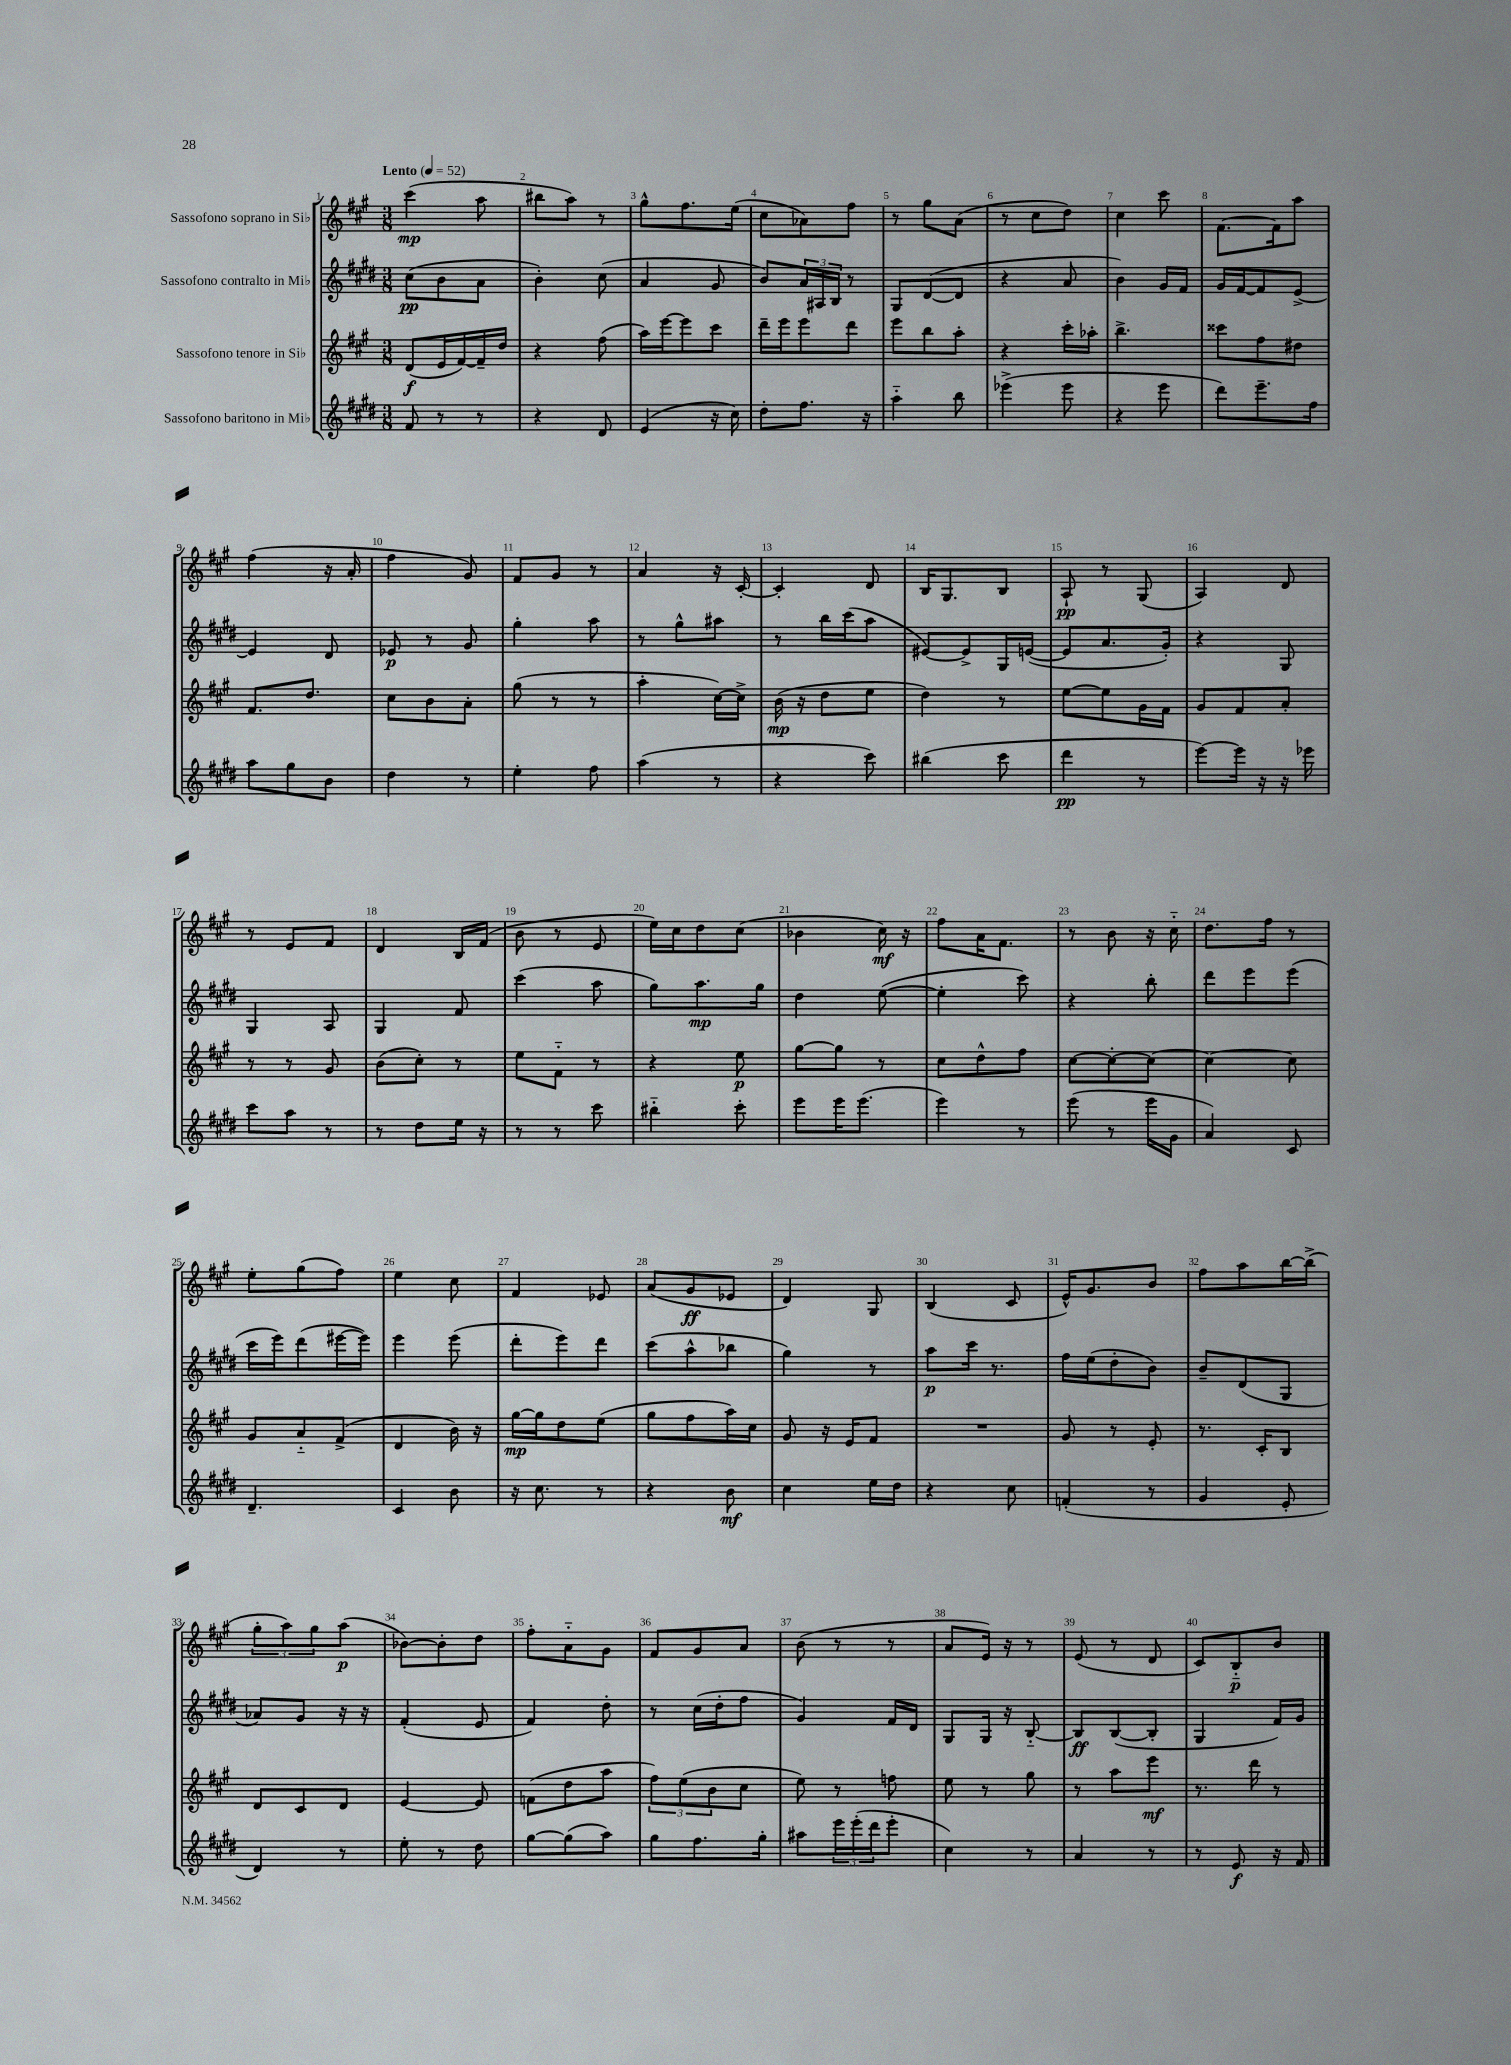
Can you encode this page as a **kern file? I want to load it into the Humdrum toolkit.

**kern	**dynam	**kern	**dynam	**kern	**dynam	**kern	**dynam
*part4	*part4	*part3	*part3	*part2	*part2	*part1	*part1
*staff4	*staff4	*staff3	*staff3	*staff2	*staff2	*staff1	*staff1
*I"Sassofono baritono in Mi♭	*	*I"Sassofono tenore in Si♭	*	*I"Sassofono contralto in Mi♭	*	*I"Sassofono soprano in Si♭	*
*clefG2	*	*clefG2	*	*clefG2	*	*clefG2	*
*k[f#c#g#d#]	*	*k[f#c#g#]	*	*k[f#c#g#d#]	*	*k[f#c#g#]	*
*M3/8	*	*M3/8	*	*M3/8	*	*M3/8	*
*MM52	*	*MM52	*	*MM52	*	*MM52	*
=1	=1	=1	=1	=1	=1	=1	=1
!	!	!	!	!	!	!LO:TX:a:B:t=Lento	!
8f#/	.	(8d/L	f	(8cc#\L	pp	(4ccc#\	mp
8r	.	16e/L	.	8b\	.	.	.
.	.	[16f#/)	.	.	.	.	.
8r	.	16f#~/]	.	8a\J	.	8aa\	.
.	.	16dd/JJ	.	.	.	.	.
=2	=2	=2	=2	=2	=2	=2	=2
4r	.	4r	.	4b'\)	.	8bb#X\L	.
.	.	.	.	.	.	8aa\J)	.
8d#/	.	(8ff#\	.	(8cc#\	.	8r	.
=3	=3	=3	=3	=3	=3	=3	=3
(4e/	.	16aa\LL)	.	4a/	.	8gg#^^\L	.
.	.	[16eee\J	.	.	.	.	.
.	.	8eee\]	.	.	.	8.ff#\	.
16r	.	8ccc#\J	.	8g#/	.	.	.
16cc#\)	.	.	.	.	.	(16ee\Jk	.
=4	=4	=4	=4	=4	=4	=4	=4
8dd#'\L	.	16ddd~\LL	.	8b/L)	.	8cc#\L	.
.	.	16eee\J	.	.	.	.	.
8.ff#\J	.	8eee\	.	24a/L	.	8a-X\)	.
.	.	.	.	24A#X/	.	.	.
.	.	.	.	24B/JJ	.	.	.
.	.	8ddd\J	.	8r	.	8ff#\J	.
16r	.	.	.	.	.	.	.
=5	=5	=5	=5	=5	=5	=5	=5
4aa\	.	8eee\L	.	8G#/L	.	8r	.
.	.	8bb\	.	([8d#/	.	8gg#\L	.
8bb\	.	8aa'\J	.	8d#/J]	.	(8a\J	.
=6	=6	=6	=6	=6	=6	=6	=6
(4eee-X^\	.	4r	.	4r	.	8r	.
.	.	.	.	.	.	8cc#\L	.
8eee-\	.	16ccc#'\LL	.	8a/	.	8dd\J)	.
.	.	16aa-X'\JJ	.	.	.	.	.
=7	=7	=7	=7	=7	=7	=7	=7
4r	.	4.bb^\	.	4b\)	.	4cc#\	.
8eee\	.	.	.	16g#/LL	.	8ccc#\	.
.	.	.	.	16f#/JJ	.	.	.
=8	=8	=8	=8	=8	=8	=8	=8
8ddd#\L)	.	8ccc##X\L	.	16g#/LL	.	[8.f#\L	.
.	.	.	.	[16f#/J	.	.	.
8.eee~\	.	8ff#\	.	8f#/]	.	.	.
.	.	.	.	.	.	16f#\k]	.
.	.	8dd#X\J	.	[8e^/J	.	8aa\J	.
16ff#\Jk	.	.	.	.	.	.	.
!!LO:LB:g=z
=9	=9	=9	=9	=9	=9	=9	=9
8aa\L	.	8.f#/L	.	4e/]	.	(4ff#\	.
8gg#\	.	.	.	.	.	.	.
.	.	8.dd/J	.	.	.	.	.
8b\J	.	.	.	8d#/	.	16r	.
.	.	.	.	.	.	16a'/	.
=10	=10	=10	=10	=10	=10	=10	=10
4dd#\	.	8cc#\L	.	8e-X/	p	4ff#\	.
.	.	8b\	.	8r	.	.	.
8r	.	8a'\J	.	8g#/	.	8g#/)	.
=11	=11	=11	=11	=11	=11	=11	=11
4ee'\	.	(8gg#\	.	4gg#'\	.	8f#/L	.
.	.	8r	.	.	.	8g#/J	.
8ff#\	.	8r	.	8aa\	.	8r	.
=12	=12	=12	=12	=12	=12	=12	=12
(4aa\	.	4aa'\	.	8r	.	4a/	.
.	.	.	.	8gg#^^\L	.	.	.
8r	.	[16cc#\LL)	.	8aa#X\J	.	16r	.
.	.	16cc#^\JJ]	.	.	.	[16c#'/	.
=13	=13	=13	=13	=13	=13	=13	=13
4r	.	(16b\	mp	8r	.	4c#'/]	.
.	.	16r	.	.	.	.	.
.	.	8dd\L	.	16bb\LL	.	.	.
.	.	.	.	(16ccc#\J	.	.	.
8ccc#\)	.	8ee\J	.	8aa\J	.	8d/	.
=14	=14	=14	=14	=14	=14	=14	=14
(4bb#X\	.	4dd\)	.	[8e#X/L)	.	16B/KL	.
.	.	.	.	.	.	8.G#/	.
.	.	.	.	8e#^/]	.	.	.
8ccc#\	.	8r	.	16G#/L	.	8B/J	.
.	.	.	.	([16en/JJ	.	.	.
=15	=15	=15	=15	=15	=15	=15	=15
4ddd#\	pp	[8ee\L	.	8e/L]	.	8A`/	pp
.	.	8ee\]	.	8.a/	.	8r	.
8r	.	16g#\L	.	.	.	(8G#/	.
.	.	16f#\JJ	.	16g#'/Jk)	.	.	.
=16	=16	=16	=16	=16	=16	=16	=16
[8eee\L)	.	8g#/L	.	4r	.	4A/)	.
16eee\Jk]	.	8f#/	.	.	.	.	.
16r	.	.	.	.	.	.	.
16r	.	8a'/J	.	8G#/	.	8d/	.
16eee-X\	.	.	.	.	.	.	.
!!LO:LB:g=z
=17	=17	=17	=17	=17	=17	=17	=17
8ccc#\L	.	8r	.	4G#/	.	8r	.
8aa\J	.	8r	.	.	.	8e/L	.
8r	.	8g#/	.	8A/	.	8f#/J	.
=18	=18	=18	=18	=18	=18	=18	=18
8r	.	(8b\L	.	4G#/	.	4d/	.
8dd#\L	.	8cc#'\J)	.	.	.	.	.
16ee\Jk	.	8r	.	8f#/	.	16B/LL	.
16r	.	.	.	.	.	(16f#/JJ	.
=19	=19	=19	=19	=19	=19	=19	=19
8r	.	8ee\L	.	(4ccc#\	.	8b\	.
8r	.	8f#\J	.	.	.	8r	.
8ccc#\	.	8r	.	8aa\	.	8e/	.
=20	=20	=20	=20	=20	=20	=20	=20
4bb#X\	.	4r	.	8gg#\L)	.	16ee\LL)	.
.	.	.	.	.	.	16cc#\J	.
.	.	.	.	8.aa\	mp	8dd\	.
8ccc#'\	.	8ee\	p	.	.	(8cc#\J	.
.	.	.	.	16gg#\Jk	.	.	.
=21	=21	=21	=21	=21	=21	=21	=21
8eee\L	.	[8gg#\L	.	4dd#\	.	4b-X\	.
16eee\K	.	8gg#\J]	.	.	.	.	.
(8.eee\J	.	.	.	.	.	.	.
.	.	8r	.	([8ee\	.	16cc#\)	mf
.	.	.	.	.	.	16r	.
=22	=22	=22	=22	=22	=22	=22	=22
4eee\)	.	8cc#\L	.	4ee'\]	.	8ff#\L	.
.	.	8dd^^\	.	.	.	16a\K	.
.	.	.	.	.	.	8.f#\J	.
8r	.	8ff#\J	.	8ccc#\)	.	.	.
=23	=23	=23	=23	=23	=23	=23	=23
(8eee\	.	[8cc#\L	.	4r	.	8r	.
8r	.	8cc#'\_	.	.	.	8b\	.
16eee\LL	.	8cc#\J_	.	8bb'\	.	16r	.
16g#\JJ	.	.	.	.	.	16cc#\	.
=24	=24	=24	=24	=24	=24	=24	=24
4a/)	.	4cc#\_	.	8ddd#\L	.	8.dd\L	.
.	.	.	.	8eee\	.	.	.
.	.	.	.	.	.	16ff#\Jk	.
8c#/	.	8cc#\]	.	(8eee\J	.	8r	.
!!LO:LB:g=z
=25	=25	=25	=25	=25	=25	=25	=25
4.d#~/	.	8g#/L	.	16ccc#\LL	.	8ee'\L	.
.	.	.	.	16eee\J)	.	.	.
.	.	8a/	.	(8ddd#\	.	(8gg#\	.
.	.	(8f#^/J	.	[16eee#X\L	.	8ff#\J)	.
.	.	.	.	16eee#\JJ])	.	.	.
=26	=26	=26	=26	=26	=26	=26	=26
4c#/	.	4d/	.	4eee\	.	4ee\	.
8b\	.	16b\)	.	(8eee\	.	8cc#\	.
.	.	16r	.	.	.	.	.
=27	=27	=27	=27	=27	=27	=27	=27
16r	.	[16gg#\LL	mp	8ddd#'\L	.	4f#/	.
8.cc#\	.	16gg#\J]	.	.	.	.	.
.	.	8dd\	.	8eee\)	.	.	.
8r	.	(8ee\J	.	8ddd#\J	.	8e-X/	.
=28	=28	=28	=28	=28	=28	=28	=28
4r	.	8gg#\L	.	(8ccc#\L	.	(8a/L	.
.	.	8ff#\	.	8aa^^\	.	8g#/	ff
8b\	mf	16aa\L)	.	8bb-X\J	.	8e-X/J	.
.	.	16cc#\JJ	.	.	.	.	.
=29	=29	=29	=29	=29	=29	=29	=29
4cc#\	.	8g#/	.	4gg#\)	.	4d/)	.
.	.	16r	.	.	.	.	.
.	.	16e/KL	.	.	.	.	.
16ee\LL	.	8f#/J	.	8r	.	8G#/	.
16dd#\JJ	.	.	.	.	.	.	.
=30	=30	=30	=30	=30	=30	=30	=30
4r	.	4.r	.	8aa\L	p	(4B/	.
.	.	.	.	16ccc#\Jk	.	.	.
.	.	.	.	8.r	.	.	.
8cc#\	.	.	.	.	.	8c#/	.
=31	=31	=31	=31	=31	=31	=31	=31
(4fn'/	.	8g#/	.	16ff#\LL	.	16e^^/KL)	.
.	.	.	.	(16ee\J	.	8.g#/	.
.	.	8r	.	8dd#'\	.	.	.
8r	.	8e'/	.	8b\J)	.	8b/J	.
=32	=32	=32	=32	=32	=32	=32	=32
4g#/	.	8.r	.	8b~/L	.	8ff#\L	.
.	.	.	.	(8d#/	.	8aa\	.
.	.	16c#'/KL	.	.	.	.	.
8e'/	.	8B/J	.	8G#/J	.	[16bb\L	.
.	.	.	.	.	.	(16bb^\JJ]	.
!!LO:LB:g=z
=33	=33	=33	=33	=33	=33	=33	=33
4d#/)	.	8d/L	.	8a-X/L)	.	12gg#'\L	.
.	.	.	.	.	.	12aa\)	.
.	.	8c#/	.	8g#/J	.	.	.
.	.	.	.	.	.	12gg#\	.
8r	.	8d/J	.	16r	.	(8aa\J	p
.	.	.	.	16r	.	.	.
=34	=34	=34	=34	=34	=34	=34	=34
8ee'\	.	[4e/	.	(4f#'/	.	[8b-X\L)	.
8r	.	.	.	.	.	8b-'\]	.
8dd#\	.	8e/]	.	8e/	.	8dd\J	.
=35	=35	=35	=35	=35	=35	=35	=35
[8gg#\L	.	(8fn\L	.	4f#/)	.	8ff#'\L	.
(8gg#\]	.	8dd\	.	.	.	8a\	.
8aa\J)	.	8aa\J	.	8dd#'\	.	8g#\J	.
=36	=36	=36	=36	=36	=36	=36	=36
8gg#\L	.	12ff#\L)	.	8r	.	8f#/L	.
.	.	(12ee\	.	.	.	.	.
8.ff#\	.	.	.	(16cc#\LL	.	8g#/	.
.	.	12b\	.	.	.	.	.
.	.	.	.	16dd#'\J	.	.	.
.	.	8cc#\J	.	8ff#\J	.	8a/J	.
16gg#'\Jk	.	.	.	.	.	.	.
=37	=37	=37	=37	=37	=37	=37	=37
8aa#X\L	.	8ee\)	.	4g#/)	.	(8b\	.
24eee\L	.	8r	.	.	.	8r	.
(24eee'\	.	.	.	.	.	.	.
24ddd#\J	.	.	.	.	.	.	.
8eee'\J	.	8ffn\	.	16f#/LL	.	8r	.
.	.	.	.	16d#/JJ	.	.	.
=38	=38	=38	=38	=38	=38	=38	=38
4cc#\)	.	8ee\	.	8G#/L	.	8a/L	.
.	.	8r	.	16G#/Jk	.	16e/Jk)	.
.	.	.	.	16r	.	16r	.
8r	.	8gg#\	.	[8B/	.	8r	.
=39	=39	=39	=39	=39	=39	=39	=39
4a/	.	8r	.	8B/L]	ff	(8e/	.
.	.	8aa\L	.	([8B/	.	8r	.
8r	.	8eee\J	mf	8B'/J]	.	8d/	.
=40	=40	=40	=40	=40	=40	=40	=40
8r	.	8.r	.	4G#/	.	8c#/L)	.
8e/	f	.	.	.	.	8B/	p
.	.	16ddd\	.	.	.	.	.
16r	.	8r	.	16f#/LL)	.	8b/J	.
16f#/	.	.	.	16g#/JJ	.	.	.
==	==	==	==	==	==	==	==
*-	*-	*-	*-	*-	*-	*-	*-
